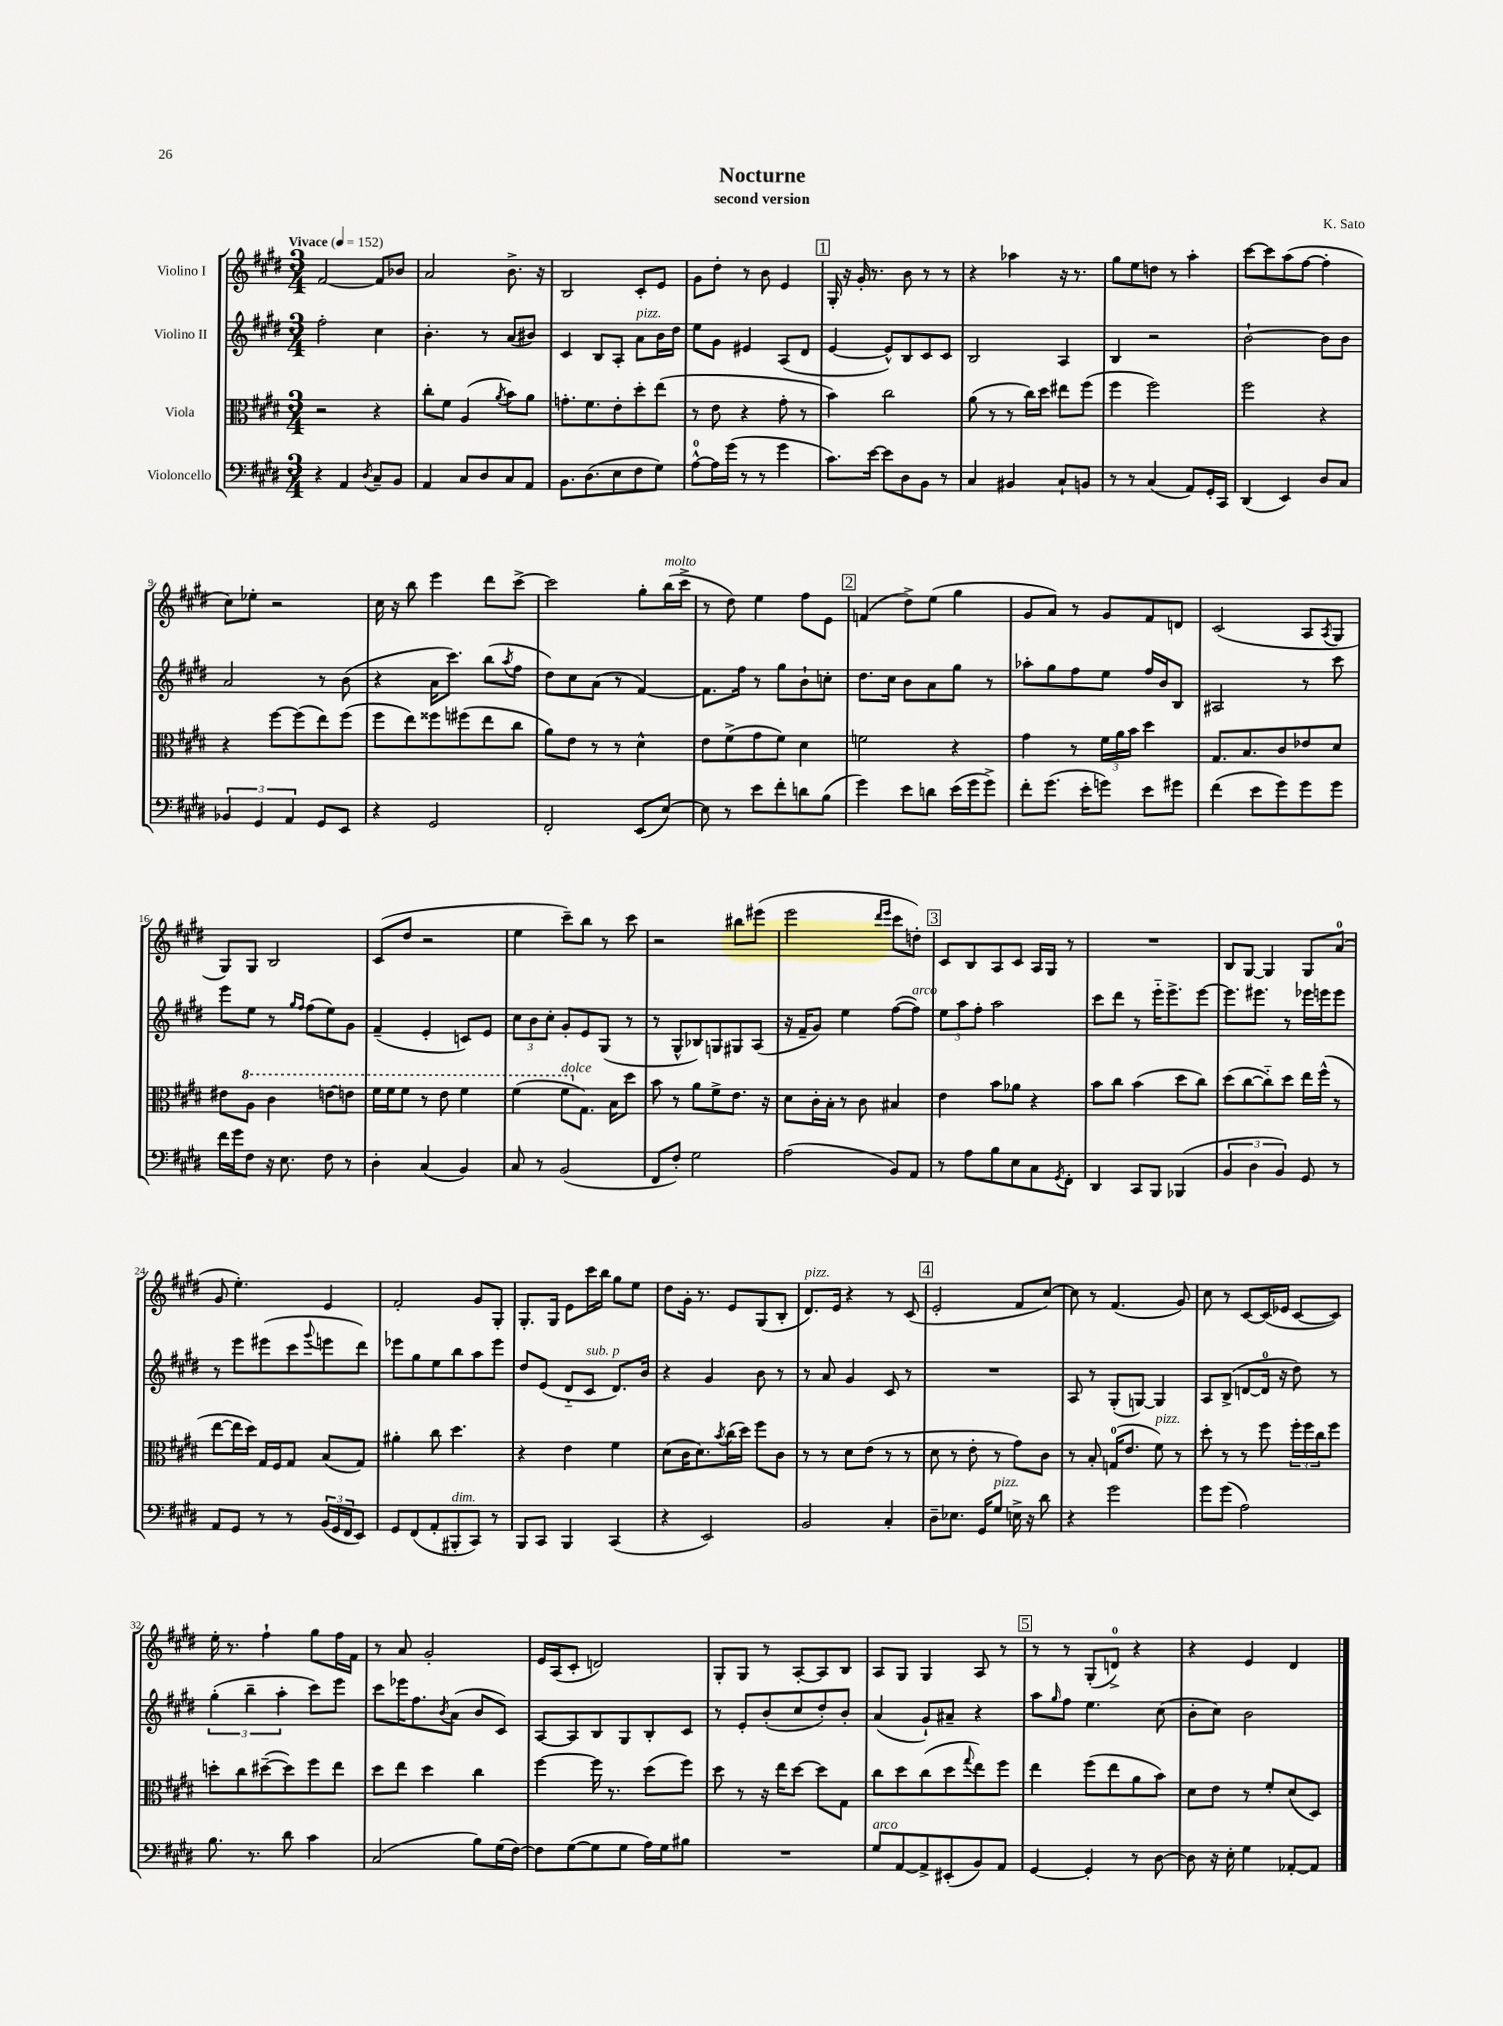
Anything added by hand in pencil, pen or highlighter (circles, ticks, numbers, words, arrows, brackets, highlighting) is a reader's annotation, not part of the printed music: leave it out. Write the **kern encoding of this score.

**kern	**kern	**kern	**kern
*part4	*part3	*part2	*part1
*staff4	*staff3	*staff2	*staff1
*I"Violoncello	*I"Viola	*I"Violino II	*I"Violino I
*clefF4	*clefC3	*clefG2	*clefG2
*k[f#c#g#d#]	*k[f#c#g#d#]	*k[f#c#g#d#]	*k[f#c#g#d#]
*M3/4	*M3/4	*M3/4	*M3/4
*MM152	*MM152	*MM152	*MM152
=1	=1	=1	=1
!	!	!	!LO:TX:a:B:t=Vivace
4r	2r	2ff#'\	[2f#/
4AA/	.	.	.
8qD#/	.	.	.
8C#~/L	4r	4cc#\	8f#/L]
8BB/J	.	.	8b-X/J
=2	=2	=2	=2
4AA/	8cc#'\L	4.b'\	2a/
.	8f#\J	.	.
8C#/L	(4A/	.	.
8D#/	.	8r	.
.	8qa/	.	.
8C#/	8b\L)	(8a/L	8.b^\
8AA/J	8a\J	8b#X/J)	.
.	.	.	16r
=3	=3	=3	=3
8.BB\L	8.gn'\L	4c#/	2B/
(8.D#\	8.f#\	.	.
.	.	8B/L	.
8E\	8e'\	8A'/J	.
!	!	!LO:TX:a:i:t=pizz.	!
8F#\	8dd#'\	8a\L	8c#'/L
8G#\J)	(8ee\J	16b\L	8e/J
.	.	16dd#\JJ	.
=4	=4	=4	=4
[8A^^\L	8r	8ee\L	8g#\L
16A\L]	8e\	8g#\J	8dd#'\J
(16g#\JJ	.	.	.
8r	4r	4e#X/	8r
8r	.	.	8b\
4g#\	8g#'\	(8A/L	4e/
.	8r	8d#/J	.
!!LO:REH:place=s1:t=1
=5	=5	=5	=5
8.c#\L)	4b\)	[4e/	16G#'/
.	.	.	16r
.	.	.	16g#'/
[16e\Jk	.	.	8.r
8e\L]	2cc#\	8e^^/L])	.
8D#\	.	8B/	8b\
8BB\J	.	8c#/	8r
8r	.	8c#/J	8r
=6	=6	=6	=6
4C#/	(8a\	2B/	4r
.	8r	.	.
4BB#X/	8r	.	4aa-X\
.	16cc#\LL)	.	.
.	16dd#\JJ	.	.
8C#`/L	8ee#X\L	4A/	16r
.	.	.	8.r
8BBn/J	(8ff#\J	.	.
=7	=7	=7	=7
8r	4ff#\	4B/	8gg#\L
8r	.	.	8ee\
(4C#/	2ff#\)	2r	8ddn\J
.	.	.	8r
8AA/L)	.	.	4aa'\
16GG#'/L	.	.	.
16CC#/JJ	.	.	.
=8	=8	=8	=8
(4DD#/	2ff#\	[2b`\	[8ccc#\L
.	.	.	8ccc#\]
4EE/)	.	.	(8aa\
.	.	.	[8ff#\J
8D#/L	4r	8b\L]	4ff#'\]
8C#/J	.	8b\J	.
!!LO:LB:g=z
=9	=9	=9	=9
6BB-X/	4r	2a/	8cc#\L)
.	.	.	8ee-X'\J
6GG#/	.	.	.
.	[8ff#\L	.	2r
6AA/	.	.	.
.	(8ff#\]	.	.
8GG#/L	8ee\)	8r	.
8EE/J	(8ff#\J	(8b\	.
=10	=10	=10	=10
4r	8ff#\L	4r	16cc#\
.	.	.	16r
.	8ee\)	.	8bb\
2GG#/	8ff##X\	16a\KL	4eee\
.	.	8.ccc#\J)	.
.	(8ff#X\	.	.
.	8ee\	(8bb\L	8ddd#\L
.	.	8qaa/	.
.	8cc#\J	8ff#\J	[8ccc#^\J
=11	=11	=11	=11
2FF#'/	8a\L)	8dd#\L)	2ccc#\]
.	8e\J	8cc#\	.
.	8r	(8a\J	.
.	8r	8r	.
(8EE/L	4d#^^\	[4f#/)	8gg#'\L
!	!	!	!LO:TX:a:i:t=molto
[8E/J)	.	.	(16bb\L
.	.	.	16ccc#^\JJ
=12	=12	=12	=12
8E\]	8e\L	8.f#\L]	8r
8r	(8f#^\	.	8dd#\)
.	.	16ff#\Jk	.
8e\L	8g#\	8r	4ee\
8f#'\	8f#\J)	8gg#\L	.
8dn\	4d#\	8b`\	8ff#\L
(8B\J	.	8ccn'\J	8e\J
!!LO:REH:place=s1:t=2
=13	=13	=13	=13
4g#\)	2fn\	8.dd#\L	(4fn/
.	.	16cc#\Jk	.
8e\L	.	8b\L	8dd#^\L)
8dn\J	.	8a\	(8ee\J
(16e\LL	4r	8gg#\J	4gg#\
16g#\J	.	.	.
8g#^\J)	.	8r	.
=14	=14	=14	=14
8f#'\L	4g#\	8aa-X'\L	8g#/L
(8.g#\J	.	8gg#\	8a/J)
.	8r	8ff#\	8r
16e'\KL	.	.	.
8gn\J)	24f#\LL	8ee\J	8g#/L
.	24a\	.	.
.	24b\JJ	.	.
8e\L	4dd#\	16ff#/LL	8f#/
.	.	16b/J	.
8g#X\J	.	8B/J	8dn/J
=15	=15	=15	=15
(4f#\	8.G#/L	2A#X/	(2c#/
.	8.B/	.	.
8e\L	.	.	.
8g#\)	8c#/	.	.
8g#\	8e-X/	8r	8A/L
.	.	.	8qA/
8g#\J	8d#/J	8ccc#\	8G#/J
!!LO:LB:g=z
=16	=16	=16	=16
16f#\LL	8e#X\L	8eee\L	8G#/L)
16g#\J	.	.	.
*	*8va	*	*
8F#\J	8a\J	8ee\J	8G#/J
16r	4cc#\	8r	2B/
8.E\	.	.	.
.	.	16qqgg#/LL	.
.	.	16qqff#/JJ	.
.	.	(8ff#\L	.
8F#\	[8een\L	8ee\)	.
8r	8een\J]	8g#\J	.
=17	=17	=17	=17
4D#'\	16ff#\LL	(4f#~/	(8c#/L
.	16ff#\J	.	.
.	8ff#\J	.	8dd#/J
(4C#/	8r	4e'/	2r
.	8ee\	.	.
4BB/)	4ff#\	8cn/L)	.
.	.	8e/J	.
=18	=18	=18	=18
8C#/	(4ff#\	12cc#\L	4ee\
.	.	12b\	.
8r	.	.	.
.	.	12cc#'\J	.
!	!LO:TX:a:i:t=dolce	!	!
(2BB/	8ff#\L	8g#'/L	8ccc#~\L)
*	*X8va	*	*
.	8.G#\J)	8e/	8bb\J
.	.	(8G#/J	8r
.	16B\KL	.	.
.	8dd#\J	8r	8ccc#\
=19	=19	=19	=19
8FF#/L	8b\	8r	2r
8F#'/J)	8r	8G#^^/L	.
2G#\	8a\L	8B-X/)	.
.	8f#^\	8Gn/	.
.	8.e\J	8G#X/	8bb#X\L
.	.	(8A/J	(8eee#X\J
.	16r	.	.
=20	=20	=20	=20
(2A\	8d#\L	16r	2eee\
.	.	16f#~/KL	.
.	16c#'\L	8g#/J)	.
.	16B'\JJ	.	.
.	8r	4ee\	.
.	8c#\	.	.
.	.	.	16qqddd#/LL
.	.	.	16qqeee/JJ
8BB/L)	4B#X/	([8ff#\L	8ccc#\L
!	!	!LO:TX:a:i:t=arco	!
8AA/J	.	8ff#\J])	8ddn'\J)
!!LO:REH:place=s1:t=3
=21	=21	=21	=21
8r	4e\	12ee\L	8c#/L
.	.	12aa\	.
8A\L	.	.	8B/
.	.	12ff#'\J	.
8B\	8b\L	2aa\	8A/
8E\	8a-X\J	.	8c#/J
8C#\	4r	.	16A/LL
.	.	.	16G#/JJ
8qGG#/	.	.	.
8FF#'\J	.	.	8r
=22	=22	=22	=22
4DD#/	8b\L	8ccc#\L	2.r
.	8cc#\J	8ddd#\J	.
8CC#/L	(4b\	8r	.
8BBB/J	.	16eee\KL	.
.	.	8.eee^\	.
(4BBB-X/	8dd#\L	.	.
.	8cc#\J)	[8eee\J	.
=23	=23	=23	=23
6BB/	(8dd#\L	8.eee\L]	8B/L
.	[8cc#\	.	[8G#/J
6D#\	.	.	.
.	.	8.eee#X\J	.
.	8cc#\])	.	4G#/]
6BB/)	.	.	.
.	8dd#\J	8r	.
8GG#/	16ee\LL	16eee-X\LL	8G#/L
.	(16ff#^^\JJ	16eeen\J	.
8r	8r	8eee\J	(8a/J
!!LO:LB:g=z
=24	=24	=24	=24
8AA/L	[8ee\L	8r	8g#/
8GG#/J	16ee\L]	8eee\L	4.ee'\)
.	16dd#\JJ)	.	.
8r	16G#/LL	(8eee#X\	.
.	16F#/J	.	.
8r	8G#/J	8ccc#\	.
.	.	8qqggg#/	.
(24BB/LL	(8B/L	8eeen\	4e/
24GG#/	.	.	.
24FF#/J	.	.	.
8EE/J)	8G#/J)	8ddd#\J)	.
=25	=25	=25	=25
8GG#/L	4a#X'\	8eee-X\L	2f#'/
(8FF#/	.	8gg#\	.
8AA'/	8cc#\	8ee\	.
!LO:TX:a:i:t=dim.	!	!	!
8BBB#X'/	4.dd#\	8bb\	.
8CC#/J)	.	8aa\	8g#/L
8r	.	8eee-\J	8G#'/J
=26	=26	=26	=26
8BBB/L	4r	8dd#/L	8.G#'/L
8CC#/J	.	(8e/J	.
.	.	.	16G#/Jk
4BBB/	4e\	8d#/L	8e\L
!	!	!LO:TX:a:i:t=sub. p	!
.	.	8c#/J	16ccc#\L
.	.	.	16bb\JJ
(4CC#/	4f#\	8.d#/L)	8gg#\L
.	.	.	8ee\J
.	.	16b/Jk	.
=27	=27	=27	=27
4r	(8d#\L	4r	8dd#\L
.	16c#\K	.	16g#'\Jk
.	8.d#\)	.	8.r
2EE/)	.	4g#/	.
.	8qb/	.	.
.	(16cc#\L	.	8e/L
.	16dd#\JJ)	.	.
.	8ff#\L	8b\	(8G#/
.	8c#\J	8r	8B'/J
=28	=28	=28	=28
!	!	!	!LO:TX:a:i:t=pizz.
2BB/	8r	8r	8.d#/L)
.	8r	8a/	.
.	.	.	16e/Jk
.	8d#\L	4g#/	4r
.	(8e\J	.	.
4C#'/	8r	8c#/	8r
.	8r	8r	(8c#/
!!LO:REH:place=s1:t=4
=29	=29	=29	=29
8D#~\L	8d#\	2.r	2e'/
8.E-X\J	8r	.	.
.	8e'\	.	.
16GG#/KL	.	.	.
!LO:TX:a:i:t=pizz.	!	!	!
8G#/J	8r	.	.
16En^\	8g#\L)	.	8f#/L
16r	.	.	.
8d#\	8c#\J	.	[8cc#/J)
=30	=30	=30	=30
4r	8r	8A/	8cc#\]
.	8B'/	8r	8r
2g#\	(16Gn/KL	(8G#'/L	(4.f#/
.	8.e/J	.	.
.	.	[8Gn/J)	.
!	!LO:TX:a:i:t=pizz.	!	!
.	8f#\)	4G/]	.
.	8r	.	8g#/)
=31	=31	=31	=31
8g#\L	8dd#'\	8A/L	8cc#\
(8g#\J	8r	(8B^/J	8r
2A\)	8r	[8dn/L	[8c#/L
.	8ff#\	16d/Jk]	(16c#/L]
.	.	16r	16e-X/JJ
.	24ff#'\LL	8dd#\)	[8c#/L
.	24ff#\	.	.
.	24cc#\J	.	.
.	8ff#\J	8r	8c#/J])
!!LO:LB:g=z
=32	=32	=32	=32
8.B\	8ddn'\L	(6gg#'\	16ee'\
.	.	.	8.r
.	8cc#\	.	.
.	.	6bb~\	.
8.r	.	.	.
.	([8dd#X~\	.	4ff#`\
.	.	6aa'\	.
8d#\	8dd#\])	.	.
4c#\	8ff#\	8ccc#\L)	8gg#\L
.	8ee\J	8eee\J	16ff#\L
.	.	.	16f#\JJ
=33	=33	=33	=33
(2C#/	8dd#\L	8ccc#\L	8r
.	8ee\J	16eee-X\K	8a/
.	.	8.ff#\	.
.	4dd#\	.	2g#'/
.	.	8qb/	.
.	.	(8a\J	.
8B\L)	4cc#\	8b/L	.
(16G#\L	.	8c#/J)	.
[16F#\JJ)	.	.	.
=34	=34	=34	=34
8F#\L]	[4ff#\	[8A/L	16e/LL
.	.	.	(16A/J
([8G#\	.	8A/]	8c#'/J
8G#\]	16ff#\]	8B/	2dn/)
.	8.r	.	.
8G#\J	.	8G#/	.
16A\LL)	(8dd#\L	8B'/	.
16G#\J	.	.	.
8B#X\J	8ff#\J)	8c#/J	.
=35	=35	=35	=35
2.r	8dd#\	8r	8G#'/L
.	8r	8e'/L	8G#/J
.	16r	(8b'/	8r
.	16ee\KL	.	.
.	[8dd#\J	8cc#/	[8A'/L
.	8dd#\L]	8dd#'/)	8A/]
.	8G#\J	8b'/J	8B/J
=36	=36	=36	=36
!LO:TX:a:i:t=arco	!	!	!
8G#/L	8cc#\L	(4a/	8A/L
[8AA/	8dd#\	.	8G#/J
8AA^/]	(8cc#\	8g#`/L)	4G#/
(8EE#X'/	8dd#\	8a#X~/J	.
.	8qqgg#/	.	.
8BB/)	8ee\)	4r	8A/
8AA/J	8ff#\J	.	8r
!!LO:REH:place=s1:t=5
=37	=37	=37	=37
[4GG#/	4ee\	8aa\L	8r
.	.	16qqgg#/	.
.	.	8ff#\J	8r
4GG#'/]	(8ff#\L	4.ee\	(8G#'/L
.	8ee\	.	8dn^/J)
8r	8a\	.	4r
[8D#\	8b\J)	(8cc#\	.
=38	=38	=38	=38
8D#\]	8d#\L	8b'\L	4r
16r	8e\J	8cc#\J)	.
16E'\	.	.	.
4G#\	8r	2b\	4e/
.	8f#'/L	.	.
[8AA-X'/L	(8d#/	.	4d#/
8AA-/J]	8D#/J)	.	.
==	==	==	==
*-	*-	*-	*-
